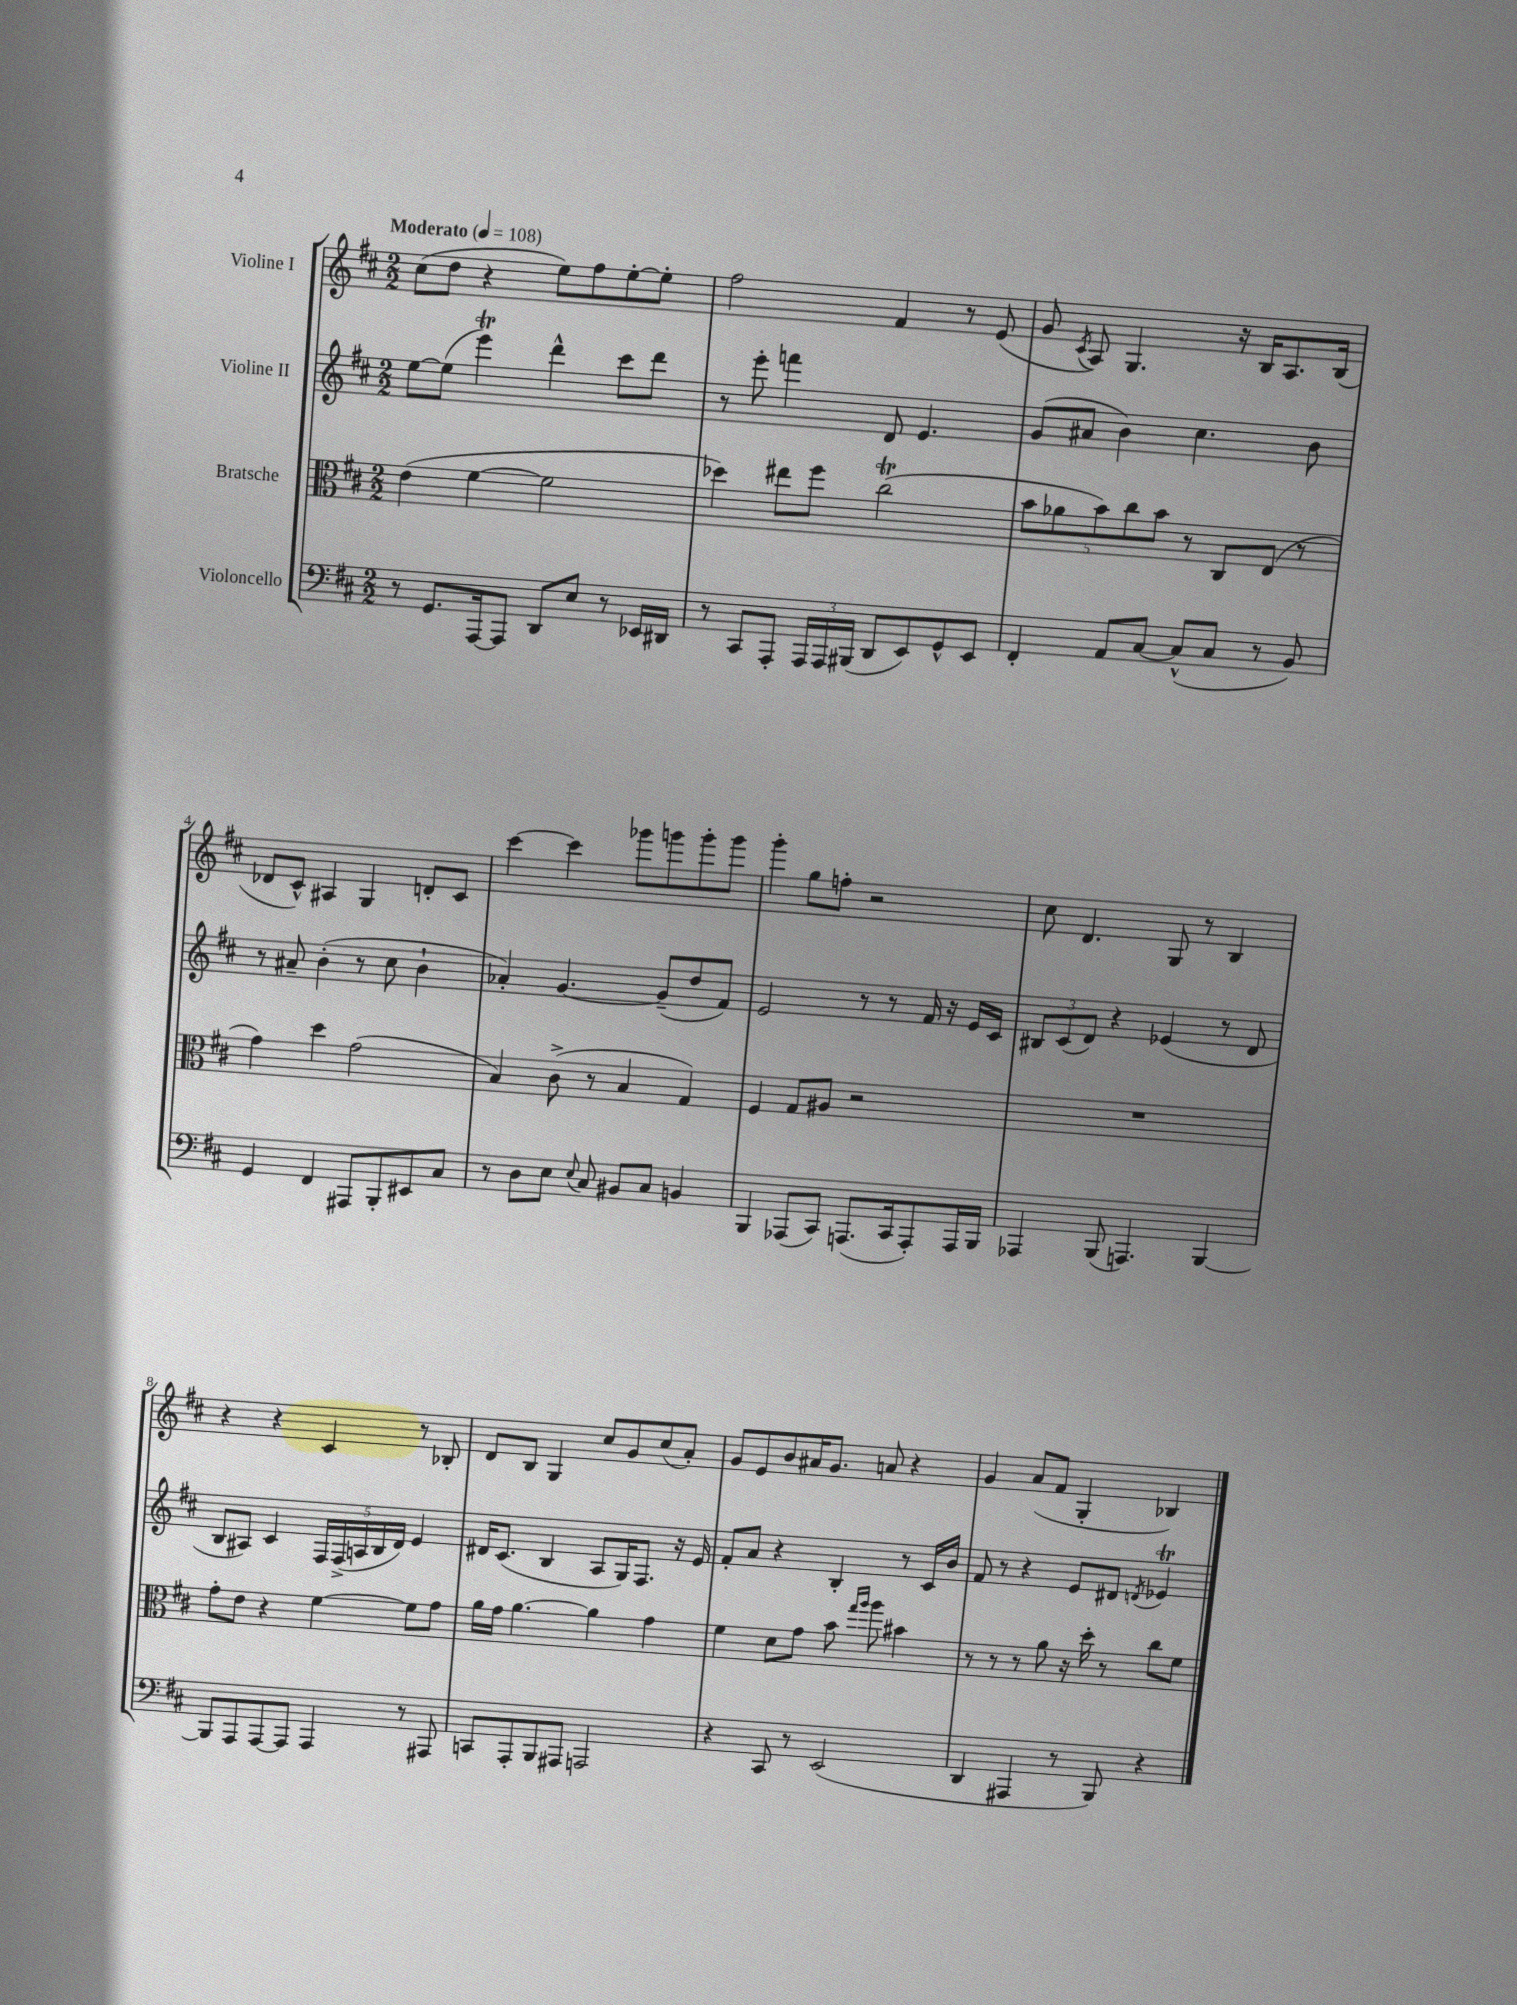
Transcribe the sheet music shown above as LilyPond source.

<<
\new StaffGroup <<
\new Staff = "s0" \with { instrumentName = "Violine I" } {
    \clef treble \key d \major \numericTimeSignature \time 2/2 \tempo "Moderato" 4 = 108
    \autoBeamOff cis''8[( d''8] r4 e''8[) fis''8 e''8~-. e''8]-. |
    fis''2 fis'4 r8 e'8( |
    g'8 \acciaccatura { cis'8 } a8) g4. r16 b16[ a8. b16]( |
    des'8[ cis'8]-^) ais4 g4 d'8[-. cis'8] |
    cis'''4~ cis'''4 ges'''8[ g'''8 g'''8-. g'''8] |
    g'''4-. g''8[ f''8]-. r2 |
    cis''8 d'4. g8 r8 b4 |
    r4 r4 cis'4 r8 bes8-. |
    d'8[ b8] g4 cis''8[ g'8 cis''8( a'8]-.) |
    g'8[ e'8 b'8 ais'16 g'8.] a'8 r4 |
    g'4 a'8[( fis'8] g4-. bes4) \bar "|." |
}
\new Staff = "s1" \with { instrumentName = "Violine II" } {
    \clef treble \key d \major \numericTimeSignature \time 2/2
    \autoBeamOff e''8[~ e''8]( e'''4\trill) d'''4-^ cis'''8[ d'''8] |
    r8 e'''8-. f'''4 d'8 e'4. |
    g'8[( ais'8] b'4) cis''4. b'8 |
    r8 ais'8-- b'4-.( r8 cis''8 b'4-! |
    aes'4-.) g'4.~ g'8[--( d''8 fis'8]) |
    e'2 r8 r8 fis'16 r16 e'16[ cis'16] |
    \tuplet 3/2 { bis8[ cis'8( d'8]) } r4 ees'4( r8 d'8 |
    b8[ ais8]) cis'4 \tuplet 5/4 { fis16[ fis16->( a16 b16 d'16]) } e'4 |
    dis'16[ cis'8.]( b4 a8[ g16) fis8.] r16 e'16 |
    fis'8[-. a'8] r4 b4-. r8 cis'16[ b'16] |
    fis'8 r8 r4 e'8[ dis'8] \acciaccatura { d'8 } ees'4\trill \bar "|." |
}
\new Staff = "s2" \with { instrumentName = "Bratsche" } {
    \clef alto \key d \major \numericTimeSignature \time 2/2
    \autoBeamOff e'4( fis'4~ fis'2 |
    des''4) eis''8[ fis''8] cis''2\trill( |
    \tuplet 5/4 { b'8[ aes'8 b'8) cis''8 b'8] } r8 cis8[ e8]( r8 |
    g'4) d''4 g'2( |
    b4) cis'8->( r8 b4 g4) |
    fis4 g8[ ais8] r2 |
    R1 |
    g'8[-. e'8] r4 fis'4~ fis'8[ g'8] |
    a'16[ g'16] a'4.~ a'4 g'4 |
    fis'4 d'8[ g'8] b'8 \grace { g''16[ a''16] } a''8 bis'4 |
    r8 r8 r8 a'8 r16 d''16-. r8 cis''8[ fis'8] \bar "|." |
}
\new Staff = "s3" \with { instrumentName = "Violoncello" } {
    \clef bass \key d \major \numericTimeSignature \time 2/2
    \autoBeamOff r8 g,8.[ a,,16~ a,,8] d,8[ e8] r8 ees,16[ dis,16] |
    r8 cis,8[ a,,8]-. \tuplet 3/2 { a,,16[ a,,16 bis,,16]( } d,8[ e,8) g,8-^ e,8] |
    fis,4-. a,8[ cis8]~ cis8[-^( cis8] r8 b,8) |
    g,4 fis,4 ais,,8[ b,,8-. eis,8 cis8] |
    r8 d8[ e8] \appoggiatura { e8 } cis8 bis,8[ cis8] b,4 |
    b,,4 aes,,8[( cis,8]) a,,8.[( cis,16 a,,8-.) a,,16 b,,16] |
    aes,,4 b,,8( a,,4.) b,,4~ |
    b,,8[ a,,8 a,,8~ a,,8] a,,4 r8 ais,,8 |
    c,8[ a,,8-. b,,8 ais,,8] a,,2 |
    r4 cis,8 r8 e,2( |
    d,4 ais,,4 r8 b,,8) r4 \bar "|." |
}
>>
>>
